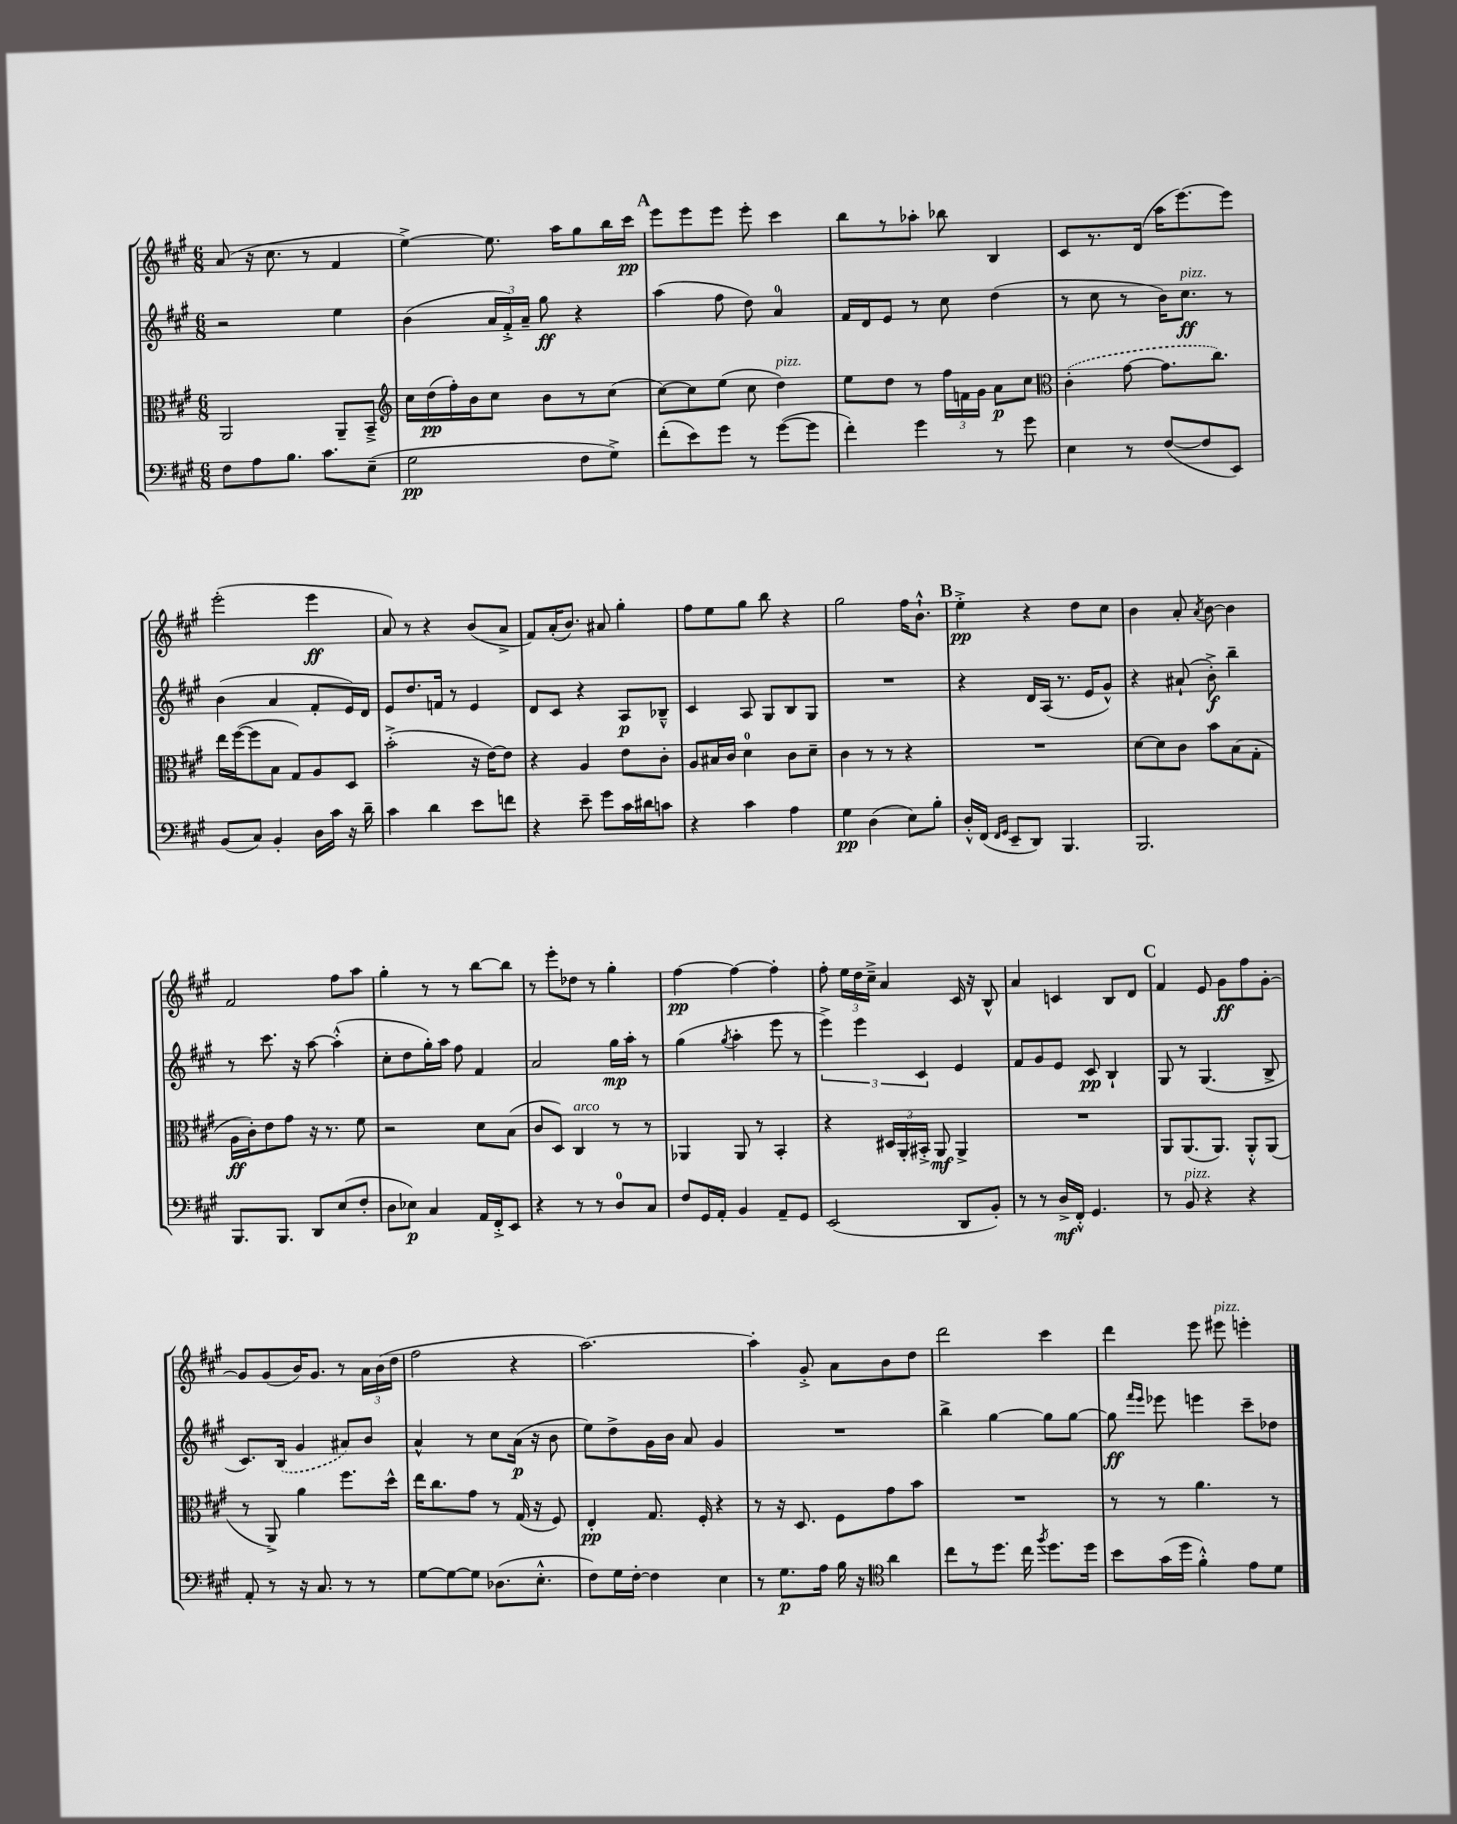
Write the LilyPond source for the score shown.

<<
\new StaffGroup <<
\new Staff = "s0" {
    \clef treble \key a \major \numericTimeSignature \time 6/8
    \autoBeamOff a'8( r16 cis''8. r8 fis'4 |
    e''4~->) e''8. a''16[ gis''8 b''16 cis'''16]\pp |
    \mark \markup { \bold "A" } e'''8[ e'''8 e'''8] e'''8-. cis'''4 |
    b''8[ r8 aes''8]-. bes''8 b4 |
    cis'8[ r8. d'16]( a''16[ e'''8.~) e'''8] |
    e'''2-.( e'''4\ff |
    a'8) r8 r4 b'8[( a'8]-> |
    fis'8[) a'16-.( b'8.]) ais'8 gis''4-. |
    fis''8[ e''8 gis''8] b''8 r4 |
    gis''2 fis''16[ b'8.]-!-^ |
    \mark \markup { \bold "B" } e''4-.->\pp r4 d''8[ cis''8] |
    b'4 a'8-. \acciaccatura { a'8 } b'8~ b'4 |
    fis'2 fis''8[ a''8] |
    gis''4-. r8 r8 b''8[~ b''8] |
    r8 e'''8[-. des''8] r8 gis''4-. |
    fis''4~\pp fis''4~ fis''4-. |
    fis''8-. \tuplet 3/2 { e''16[ d''16 cis''16]---> } a'4 cis'16 r16 b8-^ |
    a'4 c'4 b8[ d'8] |
    \mark \markup { \bold "C" } fis'4 e'8 gis'8[\ff fis''8 gis'8]~-. |
    gis'8[ gis'8( b'16) gis'8.] r8 \tuplet 3/2 { a'16[ b'16( d''16] } |
    fis''2 r4 |
    a''2.~) |
    a''4-. gis'8-.-> a'8[ b'8 d''8] |
    d'''2 cis'''4 |
    d'''4 e'''8 eis'''8^\markup { \italic "pizz." } e'''4-. \bar "|." |
}
\new Staff = "s1" {
    \clef treble \key a \major \numericTimeSignature \time 6/8
    \autoBeamOff r2 e''4 |
    b'4( \tuplet 3/2 { a'16[ fis'16-.->) a'16]-- } gis''8\ff r4 |
    \mark \markup { \bold "A" } a''4( fis''8 d''8) a'4-0 |
    fis'16[ d'16 e'8] r8 cis''8 d''4( |
    r8 cis''8 r8 b'16[) cis''8.]\ff^\markup { \italic "pizz." } r8 |
    b'4( a'4 fis'8[-. e'16) d'16] |
    e'8[ d''8. f'16] r8 e'4 |
    d'8[ cis'8] r4 a8[\p bes8]---^ |
    cis'4 a8 gis8[ b8 gis8] |
    R2. |
    \mark \markup { \bold "B" } r4 d'16[ a16]( r8. e'16[ gis'8]-^) |
    r4 ais'8-!( b'8-.->\f) b''4-- |
    r8 cis'''8. r16 a''8~ a''4-.-^( |
    cis''8[-. d''8 gis''16-.) a''16] fis''8 fis'4 |
    a'2 gis''16[\mp a''16]-. r8 |
    gis''4( \acciaccatura { gis''8 } a''4-. e'''8 r8 |
    \tuplet 3/2 { e'''4->) e'''4 cis'4 } e'4 |
    fis'8[ gis'8 e'8] cis'8\pp b4-! |
    \mark \markup { \bold "C" } gis8 r8 gis4.( b8-> |
    cis'8.[) \once \slurDashed b16]( gis'4 ais'8[) b'8] |
    a'4-^ r8 cis''8[ a'16]\p( r16 b'8 |
    e''8[) d''8-> gis'16 b'16] a'8 gis'4 |
    R2. |
    b''4-> gis''4~ gis''8[ gis''8]~ |
    gis''8\ff \grace { fis'''16[ e'''16] } ees'''8 e'''4 cis'''8[-- des''8] \bar "|." |
}
\new Staff = "s2" {
    \clef alto \key a \major \numericTimeSignature \time 6/8
    \autoBeamOff a,2 a,8[-- b,8]---> |
    \clef treble cis''16[ d''16\pp( fis''16-.) b'16 cis''8] b'8[ r8 cis''8]( |
    \mark \markup { \bold "A" } cis''8[~) cis''8 e''8]( cis''8 d''4^\markup { \italic "pizz." }) |
    e''8[ d''8] r8 \tuplet 3/2 { fis''16[ f'16 gis'16] } a'8[\p cis''8] |
    \clef alto \once \slurDashed cis'4-.( gis'8~ gis'8.[ cis''8.]) |
    e''16[ fis''16~( fis''8 b8] gis8[) a8 d8] |
    b'2-.->( r16 e'16[~) e'8] |
    r4 a4 e'8[ cis'8]-. |
    a8[ bis16 cis'16] d'4-0 cis'8[ d'8]-- |
    cis'4 r8 r8 r4 |
    \mark \markup { \bold "B" } R2. |
    d'8[~ d'8 cis'8] b'8[ b8( gis8]-. |
    a16[\ff cis'16-.) e'8 gis'8] r16 r8. fis'8 |
    r2 d'8[ b8]( |
    cis'8[ d8]) cis4^\markup { \italic "arco" } r8 r8 |
    aes,4 aes,8 r8 b,4-. |
    r4 \tuplet 3/2 { dis16[ a,16-. bis,16]-.-> } a,8\mf a,4-> |
    R2. |
    \mark \markup { \bold "C" } a,8[ a,8.( a,8.]) a,8[-.-^ a,8]( |
    r8 a,8->) a'4 fis''8.[ d''16]-^ |
    e''16[ cis''8. gis'8] r8 gis16( r16 fis8) |
    e4-.\pp gis8. fis16-. r4 |
    r8 r16 d8. fis8[ gis'8 b'8] |
    R2. |
    r8 r8 a'4. r8 \bar "|." |
}
\new Staff = "s3" {
    \clef bass \key a \major \numericTimeSignature \time 6/8
    \autoBeamOff fis8[ a8 b8.] cis'8.[ e8]--( |
    gis2\pp fis8[ gis8]->) |
    \mark \markup { \bold "A" } fis'8[-.( e'8) gis'8] r8 gis'8[~( gis'8] |
    fis'4-.) gis'4 r8 gis'8 |
    e4 r8 fis8[~( fis8 e,8]) |
    b,8[( cis8]) b,4-. d16[ cis'16] r16 d'16-- |
    cis'4 d'4 e'8[ f'8] |
    r4 e'8-- gis'8[ cis'16 dis'16 c'8] |
    r4 cis'4 a4 |
    gis4\pp d4( e8[) b8]-. |
    \mark \markup { \bold "B" } d16[-.-^ fis,16]( \grace { fis,16[ gis,16] } e,8[-- d,8]) b,,4. |
    b,,2. |
    b,,8.[ b,,8.] d,8[ e8( fis8]-. |
    d8[ ees8]\p) cis4 a,16[ fis,16-.-> e,8] |
    r4 r8 r8 d8[-0 cis8] |
    fis8[ gis,16 a,16]-. b,4 a,8[-- gis,8] |
    e,2( d,8[ b,8]-.) |
    r8 r8 d16[->\mf fis,16]-.-^ gis,4. |
    \mark \markup { \bold "C" } r8 b,8^\markup { \italic "pizz." } r4 r4 |
    a,8-. r8 r16 cis8. r8 r8 |
    gis8[~ gis8~ gis8] des8.[( e8.]-.-^ |
    fis8[) gis16 fis16]~-. fis4 e4 |
    r8 gis8.[\p a16] b16 r16 \clef tenor a'4 |
    cis''8[ r8 d''8.] cis''16 \acciaccatura { fis''8 } d''8.[ d''16] |
    b'8[ gis'16( d''16] fis'4-.-^) e'8[ d'8] \bar "|." |
}
>>
>>
\layout { \context { \Score \remove "Bar_number_engraver" } }
